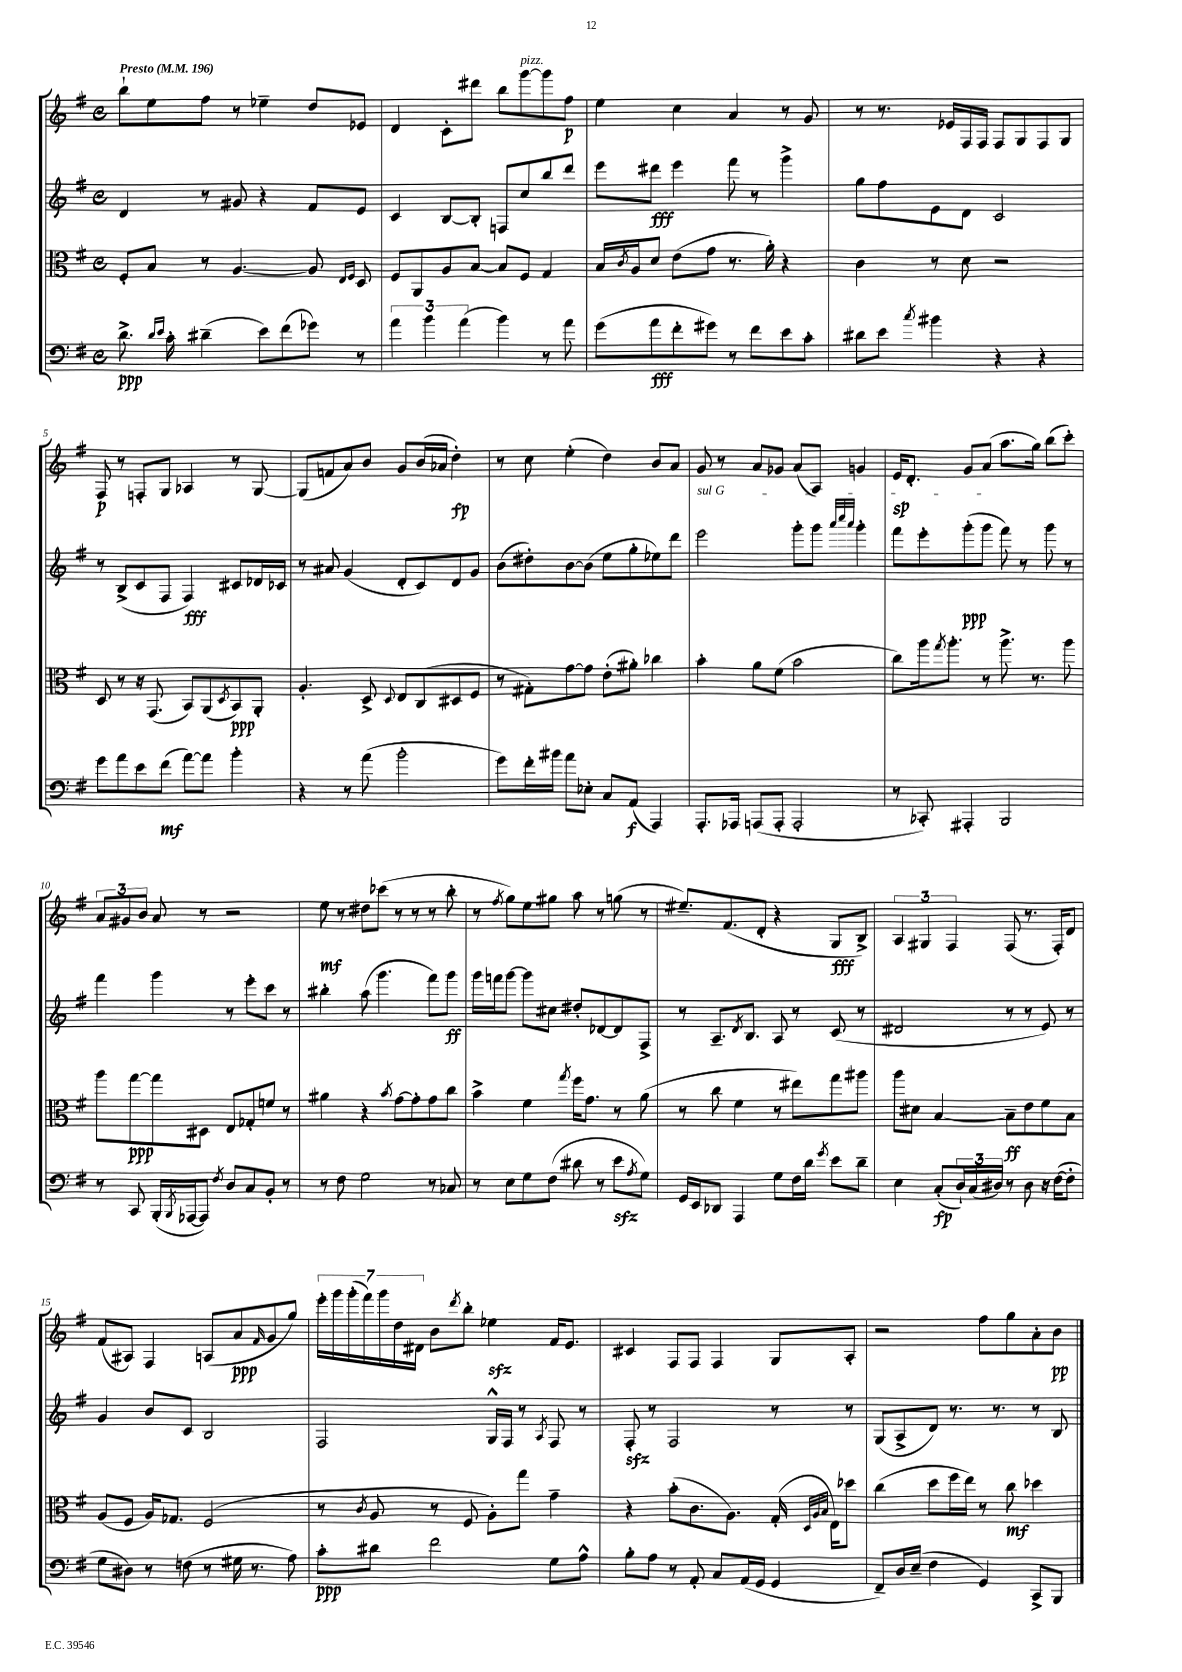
<<
\new StaffGroup <<
\new Staff = "s0" {
    \clef treble \key g \major \defaultTimeSignature \time 4/4 \tempo "Presto" 4 = 196
    b''8-! e''8 fis''8 r8 ees''4-- d''8 ees'8 |
    d'4 c'8-. dis'''8 b''8 g'''8~^\markup { \italic "pizz." } g'''8 fis''8\p |
    e''4 c''4 a'4 r8 g'8 |
    r8 r8. ees'16 fis16 fis16 fis8 g8 fis8 g8 |
    fis8\p r8 f8-. g8 aes4 r8 g8~ |
    g8( f'8 a'8) b'8 g'8 b'16( aes'16 d''4-.\fp) |
    r8 c''8 e''4-.( d''4) b'8 a'8 |
    g'8 r8 a'8 ges'8 a'8( a8) g'4 |
    e'16\sp d'8.-. g'8 a'8( a''8. g''16) b''8( c'''8-.) |
    \tuplet 3/2 { a'8 gis'8 b'8 } a'8 r8 r2 |
    e''8\mf r8 dis''8 ces'''8( r8 r8 r8 b''8-. |
    r8 \acciaccatura { fis''8 } g''8) e''8 gis''8 a''8 r8 g''8( r8 |
    eis''8.--) fis'8.( d'8-. r4 g8\fff b8->) |
    \tuplet 3/2 { a4 gis4 fis4 } fis8( r8. fis16-.) d'8 |
    fis'8( ais8) fis4 a8( a'8\ppp \grace { fis'16 } g'8 g''8) |
    \tuplet 7/4 { e'''16-. g'''16 g'''16-.( fis'''16) g'''16 d''16 dis'16 } b'8 \acciaccatura { d'''8 } b''8-. ees''4\sfz fis'16 e'8. |
    cis'4 fis8 fis8 fis4 g8 a8-. |
    r2 fis''8 g''8 a'8-. b'8\pp \bar "|." |
}
\new Staff = "s1" {
    \clef treble \key g \major \defaultTimeSignature \time 4/4
    d'4 r8 gis'8 r4 fis'8 e'8 |
    c'4 b8~ b8-. f8 c''8 b''8 d'''8 |
    e'''8 dis'''8\fff e'''4 fis'''8 r8 g'''4-> |
    g''8 fis''8 e'8 d'8 c'2 |
    r8 b8->( c'8 fis8 fis4\fff) cis'8 des'16 ces'16 |
    r8 ais'8 g'4( d'8-. c'8) d'8 g'8 |
    b'8( dis''8-.) b'8~ b'8( e''8 g''8-. ees''8) d'''8 |
    \once \override TextSpanner.bound-details.left.text = \markup { \italic "sul G" } e'''2\startTextSpan g'''8-. g'''8 \grace { a'''32 c''''32 a'''32 } g'''4-. |
    fis'''8 e'''8-. g'''8-.\ppp( g'''8 fis'''8\stopTextSpan) r8 g'''8 r8 |
    fis'''4 g'''4 r8 e'''8-. c'''8 r8 |
    bis''4-. a''8( g'''4. fis'''8) g'''8\ff |
    g'''16 f'''16 g'''8~ g'''8 cis''8 dis''8-. des'8~ des'8 fis8-> |
    r8 a8.-- \acciaccatura { d'8 } b8. a8 r8 c'8( r8 |
    dis'2 r8 r8 e'8) r8 |
    g'4 b'8 c'8 b2 |
    fis2 g16-^ fis16 r8 \acciaccatura { a8 } fis8 r8 |
    fis8-.\sfz r8 fis2 r8 r8 |
    g8( a8-> d'8) r8. r8. r8 b8 \bar "|." |
}
\new Staff = "s2" {
    \clef alto \key g \major \defaultTimeSignature \time 4/4
    fis8-. b8 r8 a4.~ a8 \grace { e16 fis16 } d8 |
    fis8 a,8 a8 b8~ b8 fis8 g4 |
    b16 \acciaccatura { c'8 } a16 d'8 e'8( g'8 r8. a'16-.) r4 |
    c'4 r8 d'8 r2 |
    d8 r8 r16 g,8.( b,8) a,8( \acciaccatura { d8 } b,8\ppp) a,8-. |
    a4.-. d8-> \appoggiatura { d8 } e8 c8( dis8 fis8 |
    r8 gis8-.) g'8~ g'8 e'8-.( ais'8-.) ces''4 |
    b'4-. a'8 fis'8( b'2 |
    c''8) a''16 \acciaccatura { g''8 } a''8.-. r8 a''8.-> r8. a''8 |
    a''8 g''8~\ppp g''8 dis8 e8 ges8-. f'8 r8 |
    ais'4 r4 \acciaccatura { b'8 } g'8~ g'8-. g'8 c''8 |
    b'4-> fis'4 \acciaccatura { g''8 } fis''16 g'8. r8 a'8( |
    r8 c''8 fis'4 r8 eis''8) g''8 ais''8 |
    a''8 dis'8 b4~ b8--\ff e'8 fis'8 b8 |
    a8( fis8 a16) ges8. fis2( |
    r8 \acciaccatura { c'8 } a8 r8 fis8 a8-.) g''8 g'4-- |
    r4 b'8-.( c'8. a8.) g16-.( \grace { d32 a32 b32 } e16) des''8 |
    c''4( d''8 fis''16 e''16) r8 c''8\mf des''4 \bar "|." |
}
\new Staff = "s3" {
    \clef bass \key g \major \defaultTimeSignature \time 4/4
    d'8.->\ppp \grace { d'16 e'16 } c'16-. dis'4--( e'8) fis'8( ges'8) r8 |
    \tuplet 3/2 { a'4 b'4 a'4( } b'4) r8 a'8 |
    g'8( a'8\fff fis'8-. gis'8) r8 fis'8 e'8 c'8-. |
    dis'8 e'8 \acciaccatura { c''8 } bis'4 r4 r4 |
    g'8 a'8 e'8 fis'8\mf( a'8~) a'8 b'4-. |
    r4 r8 a'8( b'2-. |
    g'8) fis'16-. bis'16 a'8 ees8-. c8 a,8\f( a,,4) |
    a,,8.-. aes,,16 a,,8( a,,8-. a,,2-. |
    r8 ces,8-.) ais,,4-. b,,2 |
    r8 c,8 b,,16-.( \acciaccatura { b,,8 } aes,,16~ aes,,8) \acciaccatura { fis8 } d8 c8 b,8-. r8 |
    r8 fis8 g2 r8 ces8 |
    r8 e8 g8 fis8( dis'8 r8 e'8\sfz \acciaccatura { a8 } g8) |
    g,16 e,16 des,8 a,,4 g8 fis16 d'16 \acciaccatura { g'8 } e'8 d'8-- |
    e4 c8-.\fp( \tuplet 3/2 { d16-!) c16( dis16) } r8 dis8 r16 fis16~( fis8-. |
    g8 dis8) r8 f8( r8 gis16 r8. a8) |
    c'8-.\ppp dis'8 fis'2 g8 a8-^ |
    b8-. a8 r8 a,8-. c8 a,16( g,16 g,4 |
    fis,8--) d16 e16--( fis4 g,4) c,8-> b,,8 \bar "|." |
}
>>
>>
